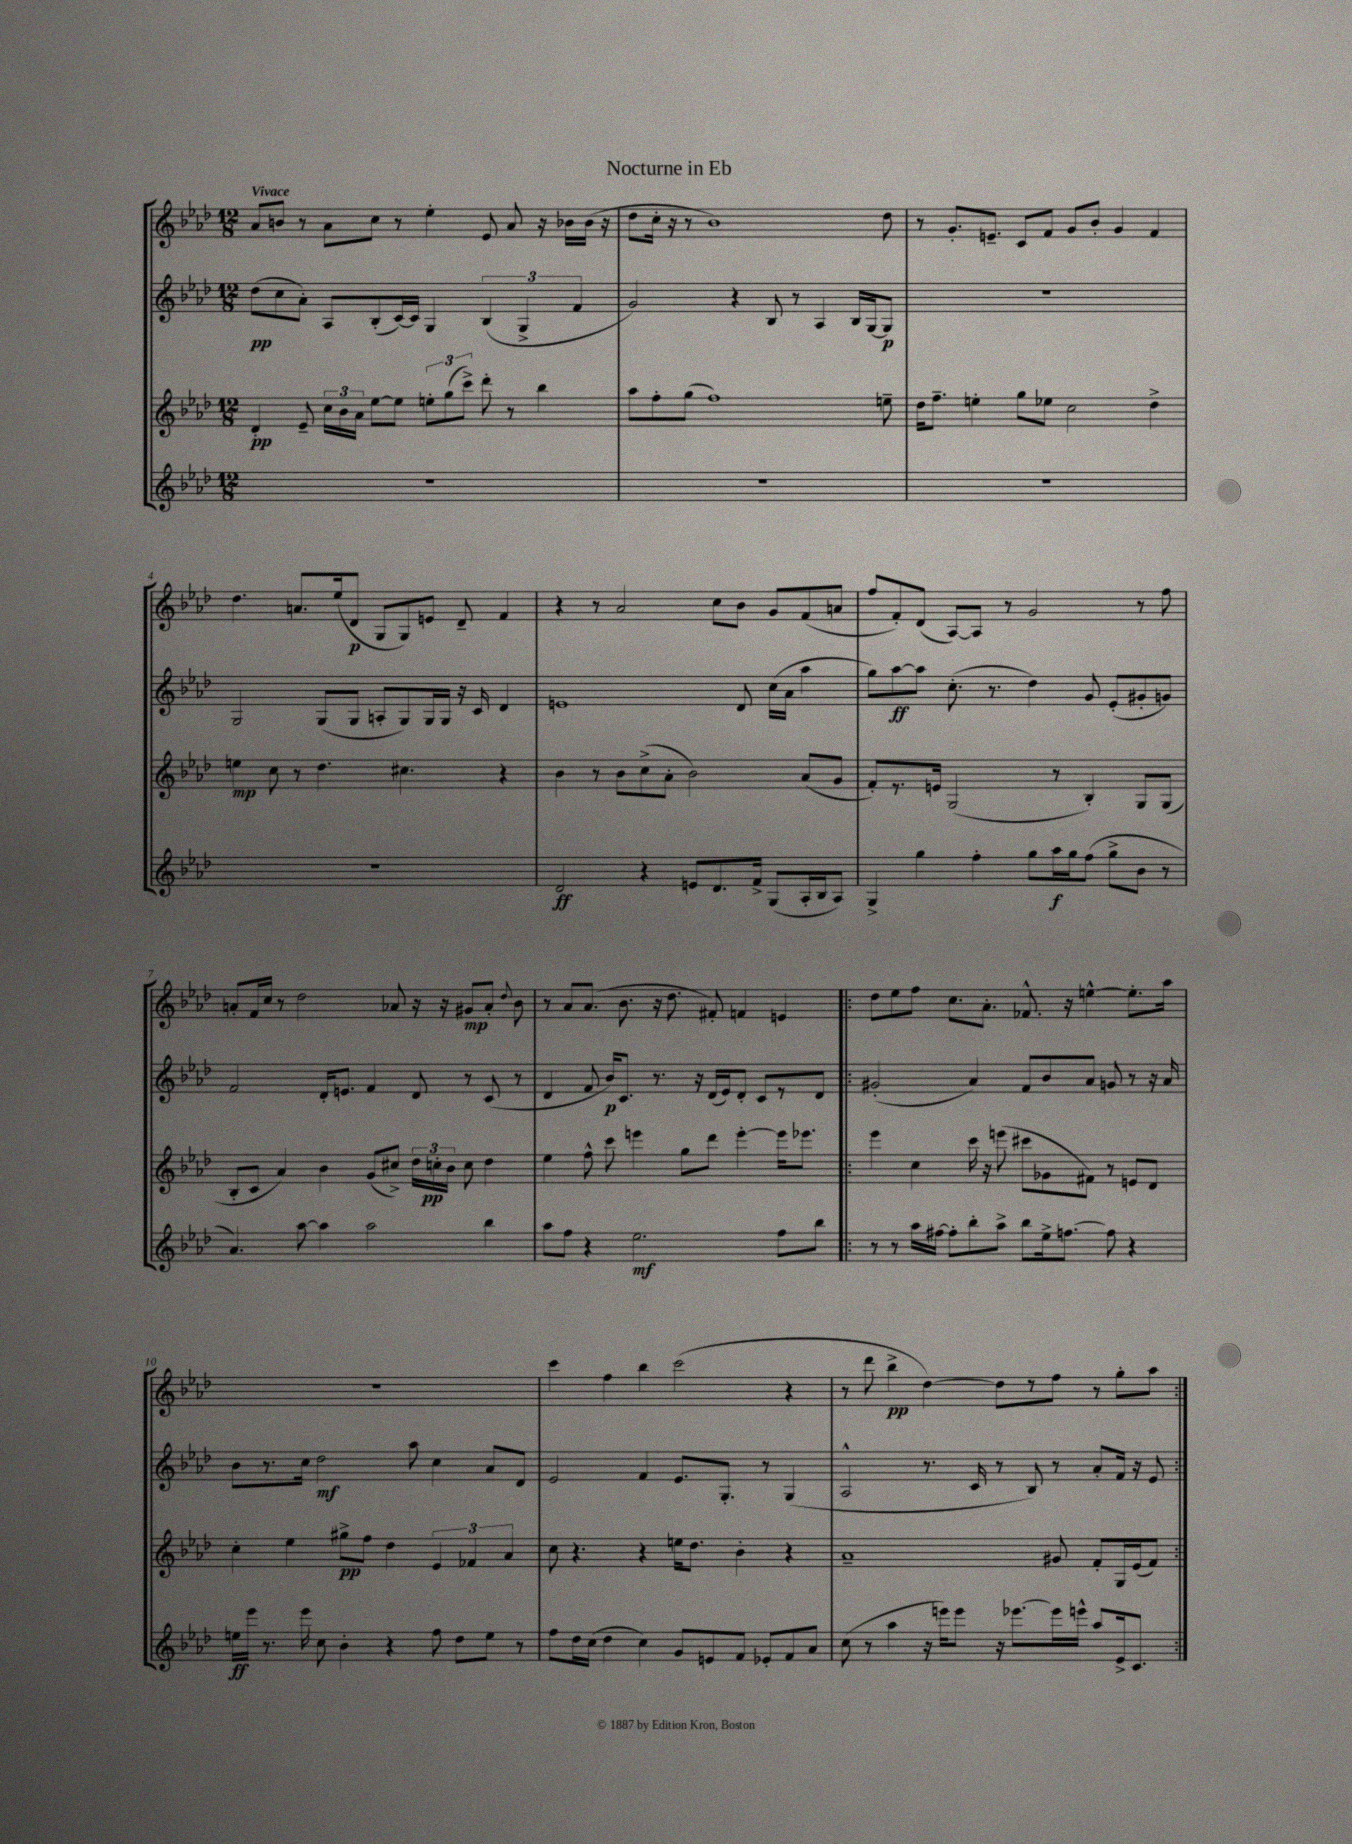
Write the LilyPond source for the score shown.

\header { title = "Nocturne in Eb" }
<<
\new StaffGroup <<
\new Staff = "s0" {
    \clef treble \key aes \major \numericTimeSignature \time 12/8 \tempo "Vivace"
    \autoBeamOff aes'8[ b'8] r8 aes'8[ c''8] r8 ees''4-. ees'8 aes'8 r16 bes'16[ bes'16]( r16 |
    des''8[ c''16]-. r16 r8 bes'1) des''8 |
    r8 g'8.[-. e'8.]-- c'8[ f'8] g'8[ bes'8]-. g'4 f'4 |
    des''4. a'8.[ ees''16( des'8]\p g8[ g8) e'8] des'8-- f'4 |
    r4 r8 aes'2 c''8[ bes'8] g'8[ f'8( a'8] |
    f''8[ f'8-.) des'8]( aes8[~) aes8] r8 g'2 r8 f''8 |
    a'8[-. f'16 c''16] r8 des''2 aes'8 r16 r16 gis'8[\mp aes'8]-. \appoggiatura { des''8 } bes'8 |
    r8 aes'8[ aes'8.]( bes'8. r16 des''8. fis'8-.) f'4 e'4 |
    \repeat volta 2 { des''8[ ees''8 f''8] c''8.[ aes'8.]-. fes'8.-^ r16 e''4~-^ e''8.[-. aes''16] |
    R1. |
    c'''4 f''4 bes''4 c'''2( r4 |
    r8 des'''8 bes''4->\pp des''4~) des''8[ r8 f''8] r8 g''8[-. aes''8] | }
}
\new Staff = "s1" {
    \clef treble \key aes \major \numericTimeSignature \time 12/8
    \autoBeamOff des''8[\pp( c''8 aes'8]-.) aes8[ bes8-.( c'16~) c'16] g4 \tuplet 3/2 { bes4( g4-> f'4 } |
    g'2) r4 bes8 r8 aes4 bes16[ g16~ g8]\p |
    R1. |
    g2 g8[( g8] a8[-. g8) g16 g16] r16 c'16 des'4 |
    e'1 des'8 c''16[( aes'16] aes''4 |
    g''8[) aes''8~\ff aes''8] c''8.-.( r8. des''4) g'8 ees'8[-.( gis'8-. g'8]) |
    f'2 des'16[-. e'8.] f'4 des'8 r8 c'8( r8 |
    des'4 f'8 bes'16[\p) c'8.] r8. r16 des'16[( ees'16) des'8]-. c'8[ r8 des'8] |
    \repeat volta 2 { gis'2-.( aes'4) f'8[ bes'8 aes'8] g'8 r8 r16 aes'16 |
    bes'8[ r8. c''16] des''2\mf aes''8 c''4 aes'8[ des'8] |
    ees'2 f'4 ees'8.[ g8.]-. r8 g4( |
    aes2-^ r8. c'16 r8 bes8) r8 aes'8[-. f'16] r16 ees'8 | }
}
\new Staff = "s2" {
    \clef treble \key aes \major \numericTimeSignature \time 12/8
    \autoBeamOff des'4-.\pp ees'8-- \tuplet 3/2 { c''16[ bes'16 aes'16] } ees''8[~ ees''8] \tuplet 3/2 { e''8[-. g''8( c'''8]->) } des'''8-. r8 bes''4 |
    aes''8[ f''8-. g''8]( f''1) e''8-- |
    des''16[ f''8.]-- e''4-. g''8[ ees''8] c''2 des''4-> |
    e''4\mp c''8 r8 des''4. cis''4. r4 |
    bes'4 r8 bes'8[ c''8->( aes'8]-. bes'2) aes'8[( g'8] |
    f'8[-.) r8. e'16] g2( r8 bes4-.) g8[ g8]( |
    bes8[-. c'8] aes'4) bes'4 g'8[( cis''8]->) \tuplet 3/2 { des''16[ c''16-.\pp bes'16] } c''8 des''4 |
    ees''4 f''8-^ c'''8 e'''4 g''8[ des'''8] e'''4~-. e'''16[ ees'''8.] |
    \repeat volta 2 { ees'''4 c''4 c'''16 r16 e'''8( cis'''8[ ges'8 fis'8]) r8 e'8[ des'8] |
    c''4-. ees''4 gis''8[->\pp f''8] des''4 \tuplet 3/2 { ees'4 fes'4 aes'4 } |
    c''8 r4. r4 e''16[ des''8.] bes'4-. r4 |
    aes'1-- gis'8 f'8[-. g16 ees'16( f'8]) | }
}
\new Staff = "s3" {
    \clef treble \key aes \major \numericTimeSignature \time 12/8
    \autoBeamOff R1. |
    R1. |
    R1. |
    R1. |
    des'2\ff r4 e'8[ des'8. f'16]-> g8[( aes16-. bes16 aes8]) |
    g4-> g''4 f''4-. g''8[ aes''16\f g''16 f''8]( g''8[-> bes'8] r8 |
    aes'4.) aes''8~ aes''4 aes''2 bes''4 |
    aes''8[ f''8] r4 ees''2.\mf f''8[ bes''8] |
    \repeat volta 2 { r8 r8 aes''16[ fis''16]~ fis''8[-. bes''8-. aes''8]-> bes''8[ ees''16-> f''8.]~ f''8 r4 |
    e''16[\ff ees'''16] r8. ees'''16 c''8 bes'4-. r4 f''8 des''8[ e''8] r8 |
    f''8[ des''16 c''16]( des''4 c''4) g'8[ e'8 f'8] ees'8[-. f'8 aes'8] |
    c''8( r8 aes''4 r16 e'''16[) e'''8] r16 ees'''8.[~ ees'''16 e'''16]-^ aes''8[ ees'16-> c'8.] | }
}
>>
>>
